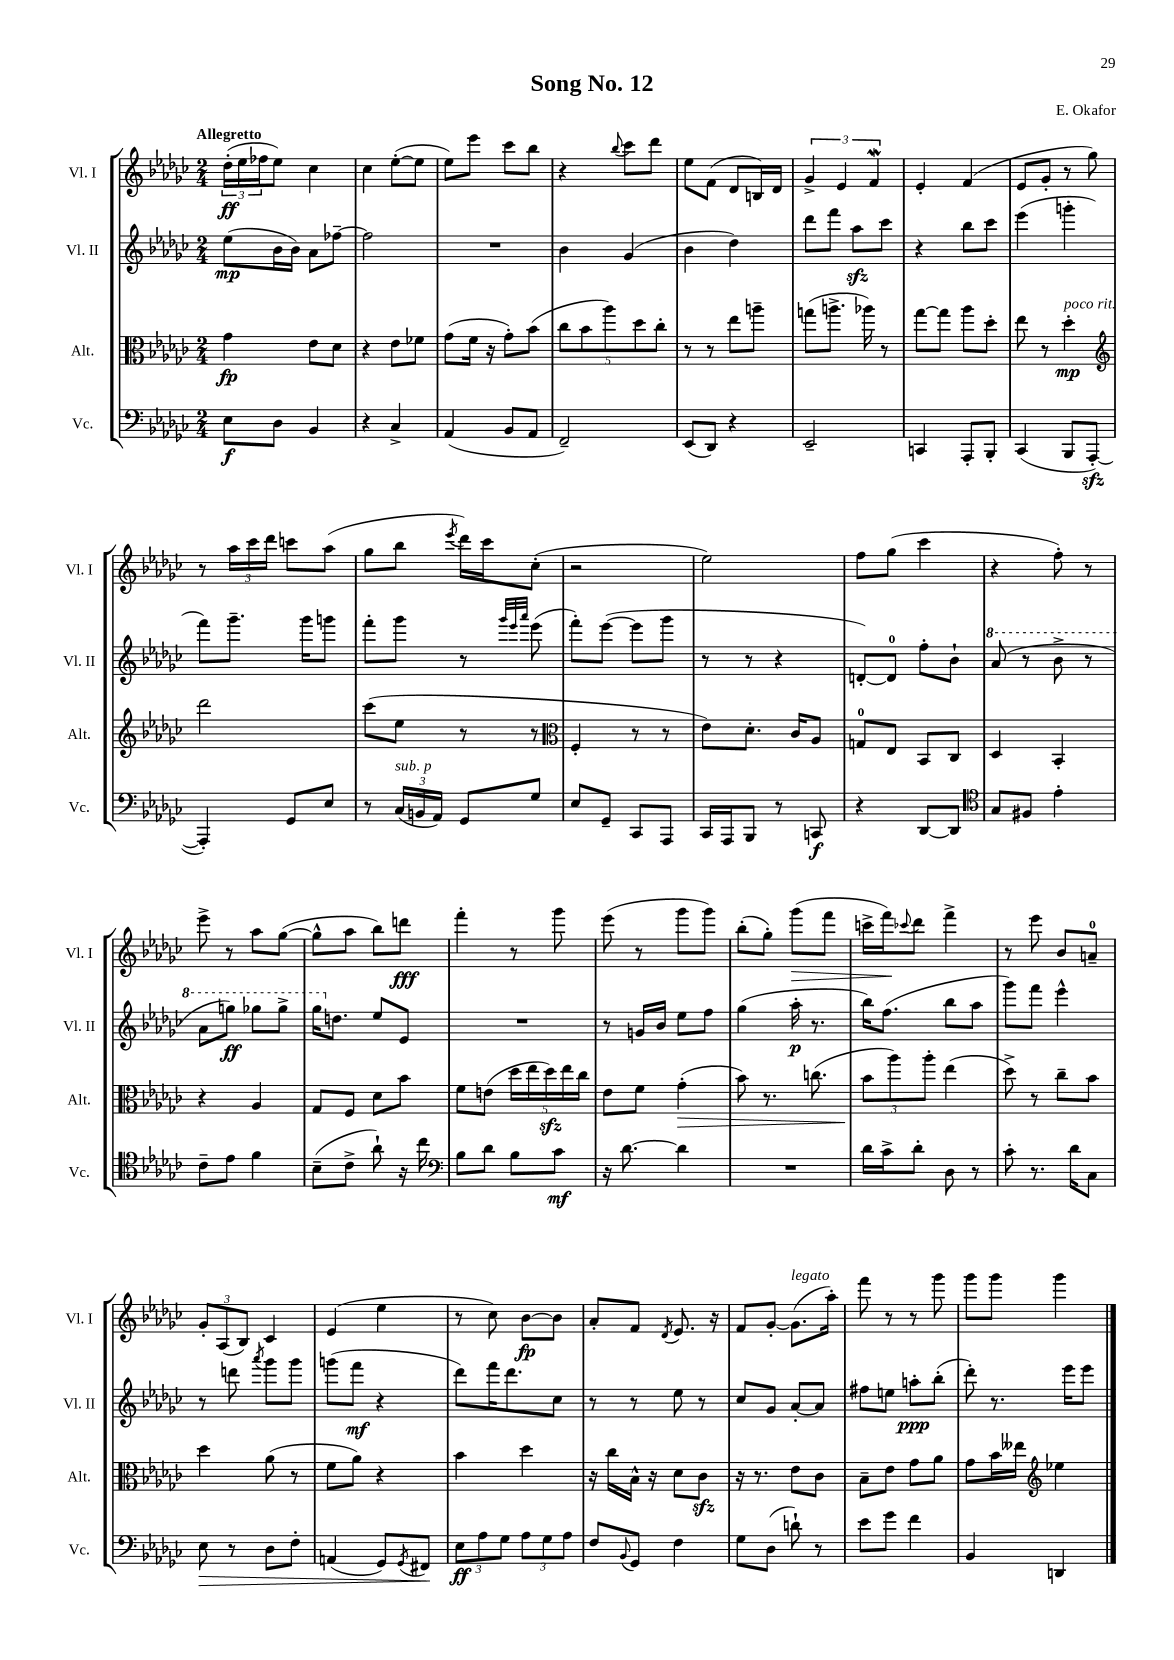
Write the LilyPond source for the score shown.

\header { title = "Song No. 12" composer = "E. Okafor" }
<<
\new StaffGroup <<
\new Staff = "s0" \with { instrumentName = "Vl. I" shortInstrumentName = "Vl. I" } {
    \clef treble \key ges \major \numericTimeSignature \time 2/4 \tempo "Allegretto"
    \tuplet 3/2 { des''16-.\ff( ees''16 fes''16 } ees''8) ces''4 |
    ces''4 ees''8~-.( ees''8 |
    ees''8) ees'''8 ces'''8 bes''8 |
    r4 \appoggiatura { bes''8 } ces'''8 des'''8 |
    ees''8 f'8( des'8 b16) des'16 |
    \tuplet 3/2 { ges'4-> ees'4 f'4\mordent } |
    ees'4-. f'4( |
    ees'8 ges'8-. r8 ges''8) |
    r8 \tuplet 3/2 { aes''16 ces'''16 des'''16 } c'''8 aes''8( |
    ges''8 bes''8 \acciaccatura { ees'''8 } des'''16) ces'''16 ces''8-.( |
    r2 |
    ees''2) |
    f''8 ges''8( ces'''4 |
    r4 f''8-.) r8 |
    ees'''8-> r8 aes''8 ges''8~( |
    ges''8-^ aes''8 bes''8) d'''8\fff |
    f'''4-. r8 ges'''8 |
    ees'''8( r8 ges'''8 ges'''8) |
    bes''8-.( ges''8-.) ges'''8\>( f'''8 |
    c'''16-> f'''16\!) \appoggiatura { ces'''8 } des'''8 f'''4-> |
    r8 ees'''8 bes'8 a'8-0-- |
    \tuplet 3/2 { ges'8-. aes8( bes8) } ces'4 |
    ees'4( ees''4 |
    r8 ces''8) bes'8~\fp bes'8 |
    aes'8-. f'8 \acciaccatura { des'8 } ees'8. r16 |
    f'8 ges'8~-. ges'8.^\markup { \italic "legato" }( aes''16-.) |
    f'''8 r8 r8 ges'''8 |
    ges'''8 ges'''8 ges'''4 \bar "|." |
}
\new Staff = "s1" \with { instrumentName = "Vl. II" shortInstrumentName = "Vl. II" } {
    \clef treble \key ges \major \numericTimeSignature \time 2/4
    ees''8\mp( bes'16 bes'16) aes'8 fes''8~-- |
    fes''2 |
    R2 |
    bes'4 ges'4( |
    bes'4 des''4) |
    des'''8 f'''8 aes''8\sfz ces'''8 |
    r4 bes''8 ces'''8 |
    ees'''4( g'''4-. |
    f'''8) ges'''8.-- ges'''16 g'''8 |
    f'''8-. ges'''8 r8 \grace { ges'''32 ees'''32 aes'''32 } ees'''8( |
    f'''8-.) ees'''8~( ees'''8 ges'''8 |
    r8 r8 r4 |
    d'8~-.) d'8-0 f''8-. bes'8-! |
    \ottava #1 aes''8( r8 bes''8-> r8 |
    aes''8 g'''8\ff) ges'''8 ges'''8-> |
    ges'''16 \ottava #0 d''8. ees''8 ees'8 |
    R2 |
    r8 g'16 bes'16 ees''8 f''8 |
    ges''4( aes''16-.\p r8. |
    bes''16) f''8.( bes''8 aes''8 |
    ges'''8) f'''8 ees'''4-^ |
    r8 d'''8 \acciaccatura { aes'''8 } ges'''8 ges'''8 |
    g'''8( f'''8\mf r4 |
    des'''8) f'''16 des'''8. ces''8 |
    r8 r8 ees''8 r8 |
    ces''8 ges'8 aes'8~-. aes'8 |
    fis''8 e''8 a''8-.\ppp bes''8-.( |
    des'''8-.) r8. ees'''16 ees'''8 \bar "|." |
}
\new Staff = "s2" \with { instrumentName = "Alt." shortInstrumentName = "Alt." } {
    \clef alto \key ges \major \numericTimeSignature \time 2/4
    ges'4\fp ees'8 des'8 |
    r4 ees'8 fes'8 |
    ges'8( f'16 r16 ges'8-.) bes'8( |
    \tuplet 5/4 { ces''8 bes'8 aes''8) des''8 ces''8-. } |
    r8 r8 ees''8 a''8-- |
    g''8( a''8.-> aes''16) r8 |
    ges''8~ ges''8 aes''8 des''8-. |
    ees''8 r8 des''4-.\mp^\markup { \italic "poco rit." } |
    \clef treble des'''2 |
    ces'''8( ees''8 r8 r8 |
    \clef alto f4-. r8 r8 |
    ees'8) des'8.-. ces'16 aes8 |
    g8-0 ees8 bes,8 ces8 |
    des4 bes,4-. |
    r4 aes4 |
    ges8 f8 des'8 bes'8 |
    f'8 e'8( \tuplet 5/4 { des''16 ees''16 des''16\sfz) ees''16 ces''16 } |
    ees'8 f'8 ges'4-.\>( |
    bes'8) r8. c''8.( |
    \tuplet 3/2 { bes'8\! aes''8) aes''8-. } ees''4( |
    des''8->) r8 ces''8-- bes'8 |
    des''4 aes'8( r8 |
    f'8 aes'8) r4 |
    bes'4 des''4 |
    r16 ces''16 bes16-^ r16 des'8 ces'8\sfz |
    r16 r8. ees'8 ces'8 |
    bes8-- ees'8 ges'8 aes'8 |
    ges'8 bes'16 eeses''16 \clef treble ees''4 \bar "|." |
}
\new Staff = "s3" \with { instrumentName = "Vc." shortInstrumentName = "Vc." } {
    \clef bass \key ges \major \numericTimeSignature \time 2/4
    ees8\f des8 bes,4 |
    r4 ces4-> |
    aes,4( bes,8 aes,8 |
    f,2--) |
    ees,8( des,8) r4 |
    ees,2-- |
    c,4 aes,,8-. bes,,8-. |
    ces,4( bes,,8 aes,,8~-.\sfz |
    aes,,4-.) ges,8 ees8 |
    r8 \tuplet 3/2 { ces16^\markup { \italic "sub. p" }( b,16 aes,16) } ges,8 ges8 |
    ees8 ges,8-- ces,8 aes,,8 |
    ces,16 aes,,16 bes,,8 r8 c,8\f |
    r4 des,8~ des,8 |
    \clef tenor ges8 fis8 ees'4-. |
    ces'8-- ees'8 f'4 |
    bes8--( ces'8-> aes'8-!) r16 ces''16 |
    \clef bass bes8 des'8 bes8 ces'8\mf |
    r16 des'8.~ des'4 |
    R2 |
    des'16 ces'16-> des'8-. des8 r8 |
    ces'8-. r8. des'16 ces8 |
    ees8\> r8 des8 f8-. |
    a,4( ges,8) \acciaccatura { ges,8 } fis,8\! |
    \tuplet 3/2 { ees8\ff aes8 ges8 } \tuplet 3/2 { aes8 ges8 aes8 } |
    f8 \appoggiatura { bes,8 } ges,8 f4 |
    ges8 des8( d'8-!) r8 |
    ees'8 ges'8 f'4 |
    bes,4 d,4 \bar "|." |
}
>>
>>
\layout { \context { \Score \remove "Bar_number_engraver" } }
